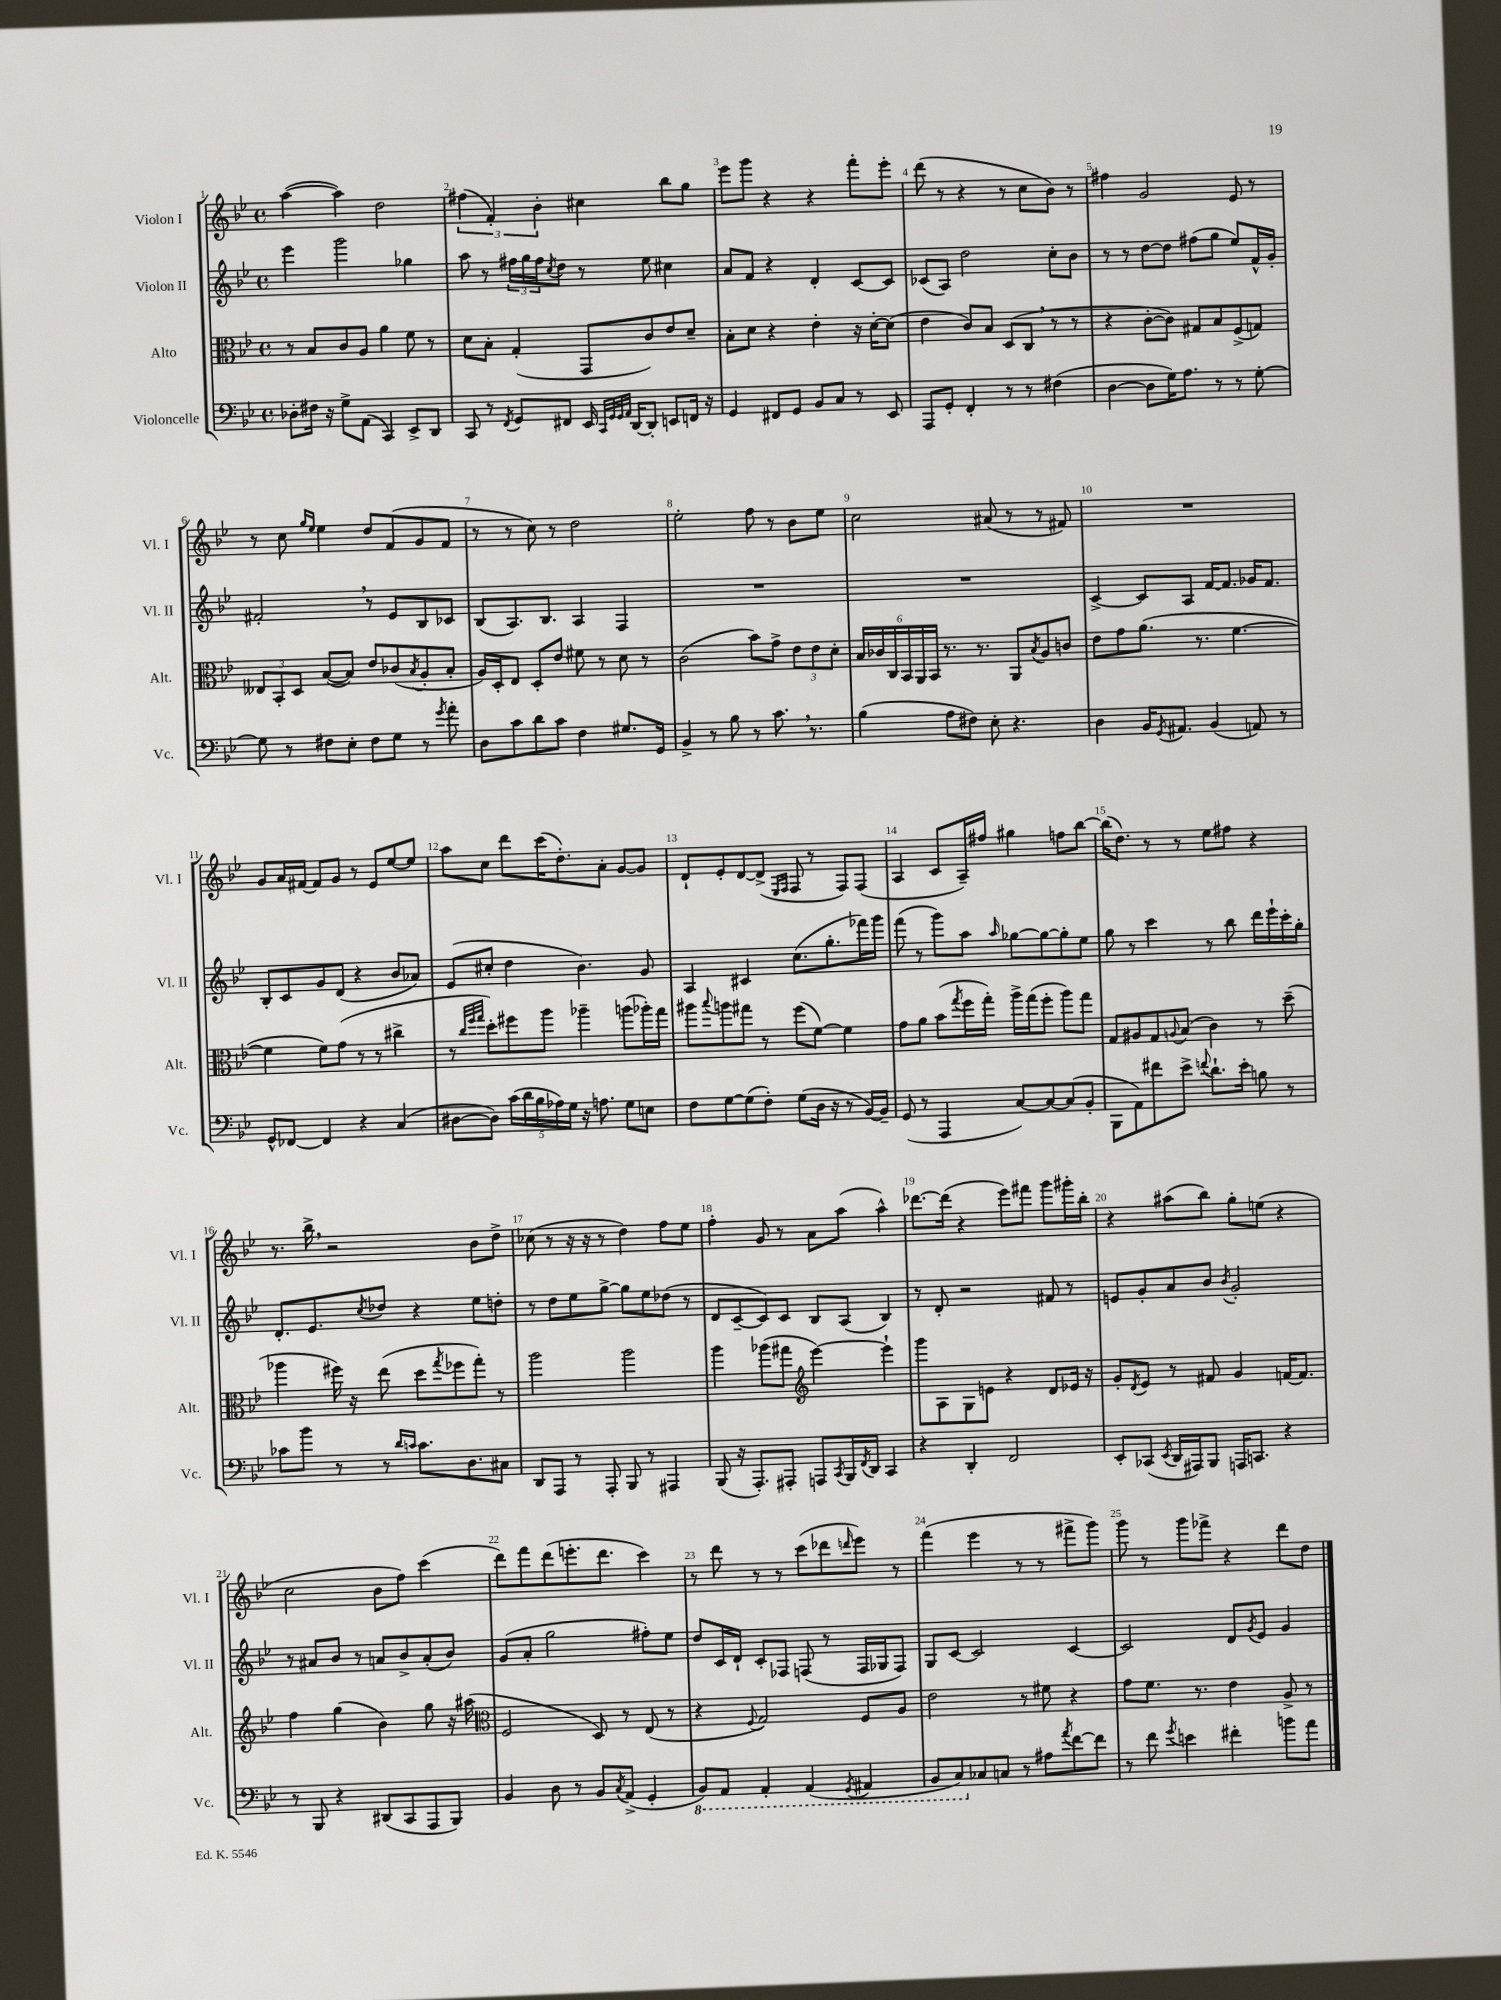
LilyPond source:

<<
\new StaffGroup <<
\new Staff = "s0" \with { instrumentName = "Violon I" shortInstrumentName = "Vl. I" } {
    \clef treble \key bes \major \defaultTimeSignature \time 4/4
    a''4~( a''4) d''2 |
    \tuplet 3/2 { fis''4( f'4-.) bes'4-. } cis''4 bes''8 g''8 |
    ees'''8 g'''8 r4 r4 f'''8-. ees'''8-. |
    d'''8( r8 r4 r8 c''8 bes'8) r8 |
    fis''4 g'2 ees'8 r8 |
    r8 c''8 \grace { g''16 ees''16 } ees''4 d''8 f'8( g'8 f'8 |
    r8 r8 c''8) r8 d''2 |
    ees''2-. f''8 r8 bes'8 ees''8 |
    c''2 ais'8( r8 r8 fis'8) |
    R1 |
    g'8 a'16 fis'16~ fis'8 g'8 r8 ees'8 ees''8~ ees''8 |
    a''8 c''8 d'''8 c'''16( d''8.-.) a'8-. g'8~ g'8 |
    d'8-! ees'8-. d'8~ d'8->( \grace { ees16 f16 } f8 r8 f8) f8( |
    a4 c'8 a16--) fis''16 gis''4 f''8 bes''8~ |
    bes''16( d''8.) r8 r8 ees''8 fis''8 r4 |
    r8. bes''16-> \breathe r2 bes'8 d''8-> |
    ces''8( r8 r16 r16 r8 d''4) f''8 ees''8 |
    f''4-. g'8 r8 a'8 a''8( a''4-^) |
    des'''8.~ des'''16( r4 ees'''8) fis'''8 g'''8 gis'''16-. bes''16-. |
    r4 ais''8( bes''8) g''8-. e''8( r4 |
    c''2 bes'8 f''8) c'''4( |
    d'''8) f'''8 d'''8( e'''8.-. d'''8. c'''4) |
    r8 d'''8 r8 r8 c'''8( des'''8 \grace { d'''16 } ees'''8) r8 |
    f'''4( ees'''4 r8 r8 fis'''8-> g'''8) |
    g'''8 r8 g'''8 fes'''8-> r4 d'''8 d''8 \bar "|." |
}
\new Staff = "s1" \with { instrumentName = "Violon II" shortInstrumentName = "Vl. II" } {
    \clef treble \key bes \major \defaultTimeSignature \time 4/4
    ees'''4 g'''2 ges''4 |
    a''8 r8 \tuplet 3/2 { fis''16 g''16 fis''16 } \acciaccatura { c''8 } d''8 r8 ees''8 cis''4 |
    a'8 f'8 r4 d'4-. c'8~ c'8 |
    ces'8( a8) d''2 c''8-. bes'8 |
    r8 r8 d''8~ d''8 fis''8( g''8 ees''8) f'16-^ g'16-. |
    fis'2-. \breathe r8 ees'8 bes8 ces'8 |
    bes8( a8.) bes8. a4 f4 |
    R1 |
    R1 |
    c'4~-> c'8 a8 f'16~ f'8. ges'16 f'8. |
    bes8-. c'8 g'8 d'8( r4 bes'8 aes'8) |
    ees'8( cis''8-. d''4 bes'4.) g'8 |
    a4 cis'4 c''8.( g''8.-. fes'''16) g'''16 |
    f'''8( r8 g'''8) a''8 \grace { a''16 } ges''8~ ges''8~ ges''8-. ees''8 |
    g''8 r8 c'''4 r8 bes''8 d'''16 ees'''16-! c'''16-. g''16-. |
    d'8.-. ees'8. \acciaccatura { c''8 } des''8 r4 ees''8 d''8-. |
    r8 d''8 ees''8 g''8~-> g''8 ees''8 des''8( r8 |
    d'8 c'8~-- c'8) c'8 bes8 a8( bes4) |
    r8 d'8-. r2 fis'8 r8 |
    e'8 g'8-. a'8 bes'8 \acciaccatura { bes'8 } g'2-. |
    r8 ais'8 bes'8 r8 a'8 bes'8-> a'8-.( bes'8) |
    g'8( a'8-. g''2 fis''8-.) ees''8 |
    d''8 c'16 d'16-! c'8-. fes8 f8( r8 f16 ges16 f8) |
    g8 c'8~ c'2 c'4~ |
    c'2 d'8 \acciaccatura { g'8 } ees'8 g'4 \bar "|." |
}
\new Staff = "s2" \with { instrumentName = "Alto" shortInstrumentName = "Alt." } {
    \clef alto \key bes \major \defaultTimeSignature \time 4/4
    r8 bes8 c'8 a8 a'4 f'8 r8 |
    d'8 bes8-. g4-.( g,8 c'8) ees'8 d'8-- |
    bes8-. d'8 r4 ees'4-. r16 d'16~-. d'8( |
    ees'4 c'8) bes8 d8( c8 \breathe r8 r8 |
    r4 c'8~-. c'8) gis8 bes8 f8->( g8) |
    \tuplet 3/2 { eeses8 bes,8-. d8 } bes8~( bes8) ees'8 ces'8( \acciaccatura { bes8 } a8-. bes8-. |
    a16) d16-. ees8 d8-. ees'8 fis'8 r8 d'8 r8 |
    c'2( bes'8) g'8-> \tuplet 3/2 { ees'8 ees'8 d'8-. } |
    \tuplet 6/4 { bes16 ces'16 c16 bes,16 a,16 bes,16 } r8. r8. a,8 \acciaccatura { bes8 } a8 c'8 |
    ees'8 g'8 a'8.( r8. f'4.~ |
    f'4 f'8) g'8( r8 r8 cis''4-> |
    r8 \grace { c''32 f''32 g''32 } d''8-.) fis''8 a''8 aes''4-- a''8( aes''16-.) g''16 |
    ais''8 \appoggiatura { bes''8 } a''8 gis''8 r8 f''8( f'8~) f'4 |
    g'8 a'8 bes'8( \acciaccatura { g''8 } f''16 g''16-.) a''16-> g''16( f''8-. a''8) g''8 |
    g8 ais8 g8 \appoggiatura { a8 } bes8( c'4) r8 d''8--( |
    aes''4 fis''16) r16 ees''8( d''8 \acciaccatura { g''8 } fes''8 g''8-.) r8 |
    a''2 a''2 |
    a''4 aes''8( gis''8 \clef treble ees'''4~) ees'''4-! |
    g'''8 a8 g8 e'8 r4 d'8 ees'16 r16 |
    g'8-. \acciaccatura { d'8 } ees'8 r8 fis'8 g'4 f'16~ f'8. |
    f''4 g''4( bes'4) g''8 r16 ais''16( |
    \clef alto f2 d8) r8 ees8( r8 |
    r4 \appoggiatura { f8 } g2) f8 a8 |
    ees'2 r8 fis'8 r4 |
    g'8 f'8. r8. ees'4 a8-> r8 \bar "|." |
}
\new Staff = "s3" \with { instrumentName = "Violoncelle" shortInstrumentName = "Vc." } {
    \clef bass \key bes \major \defaultTimeSignature \time 4/4
    des8-. fis16 r16 g8-> a,8( c,4) ees,8-> d,8 |
    c,8 r8 \acciaccatura { f,8 } g,8 fis,8 ees,16 \grace { c,32 g,32 g,32 a,32 } d,16~ d,8-. e,8 f,16 r16 |
    g,4 fis,8 g,8 bes,8 c8 r8 ees,8 |
    a,,8 g,8-. f,4-. r8 r8 fis4( |
    d4~ d8 g16) a8. r8 r8 g8~-. |
    g8 r8 fis8 ees8-. fis8 g8 r8 \acciaccatura { g'8 } a'8-. |
    d8 c'8 d'8 c'8 f4 gis8. g,16 |
    bes,4-> r8 bes8 r8 c'8. \breathe r8. |
    bes4( a8 fis8) ees8-. r4. |
    d4 bes,16 \acciaccatura { g,8 } ais,8. bes,4( a,8) r8 |
    g,8-^ fes,8~ fes,4 r4 c4( |
    dis8~ dis8) \tuplet 5/4 { c'16( d'16 bes16 aes16) g16 } r16 a8. g8 e8 |
    f8 g8~ g8( f8-.) g8( d16 r16 r8 bes,16~) bes,16-- |
    g,8( r8 a,,4 c8~) c8~ c8( bes,8-. |
    bes,,8 a,8) fis'8 ees'8-> \appoggiatura { f'8 } d'8.-! ees'16-. b8 r8 |
    ces'8 bes'8 r8 r8 \grace { d'16 c'16 } c'8. d8. cis8 |
    d,8 a,,8 r8 a,,8-. bes,,8 r8 ais,,4 |
    bes,,8( r16 a,,8.-.) ais,,8-. a,,8 \acciaccatura { c,8 } bes,,16 \acciaccatura { f,8 } d,16 c,4 |
    r4 d,4-. f,2 |
    ees,8-. ces,8( \acciaccatura { ees,8 } d,16 ais,,16) bes,,8 a,,16 c,8. r4 |
    r8 bes,,8 r4 dis,8( c,8 a,,8 bes,,8) |
    bes,4 d8 r8 bes,8 \acciaccatura { c8 } a,8->( g,4-. |
    \ottava #-1 bes,,8) a,,8 a,,4-. a,,4( \acciaccatura { g,,8 } ais,,4 |
    bes,,8 c,8) \ottava #0 ces8 c8 r8 ais8 \acciaccatura { a'8 } f'8~ f'8 |
    r8 f'8 \acciaccatura { g'8 } e'4 fis'4-. b'8 a'8 \bar "|." |
}
>>
>>
\layout { \context { \Score \override BarNumber.break-visibility = ##(#f #t #t) barNumberVisibility = #all-bar-numbers-visible } }
